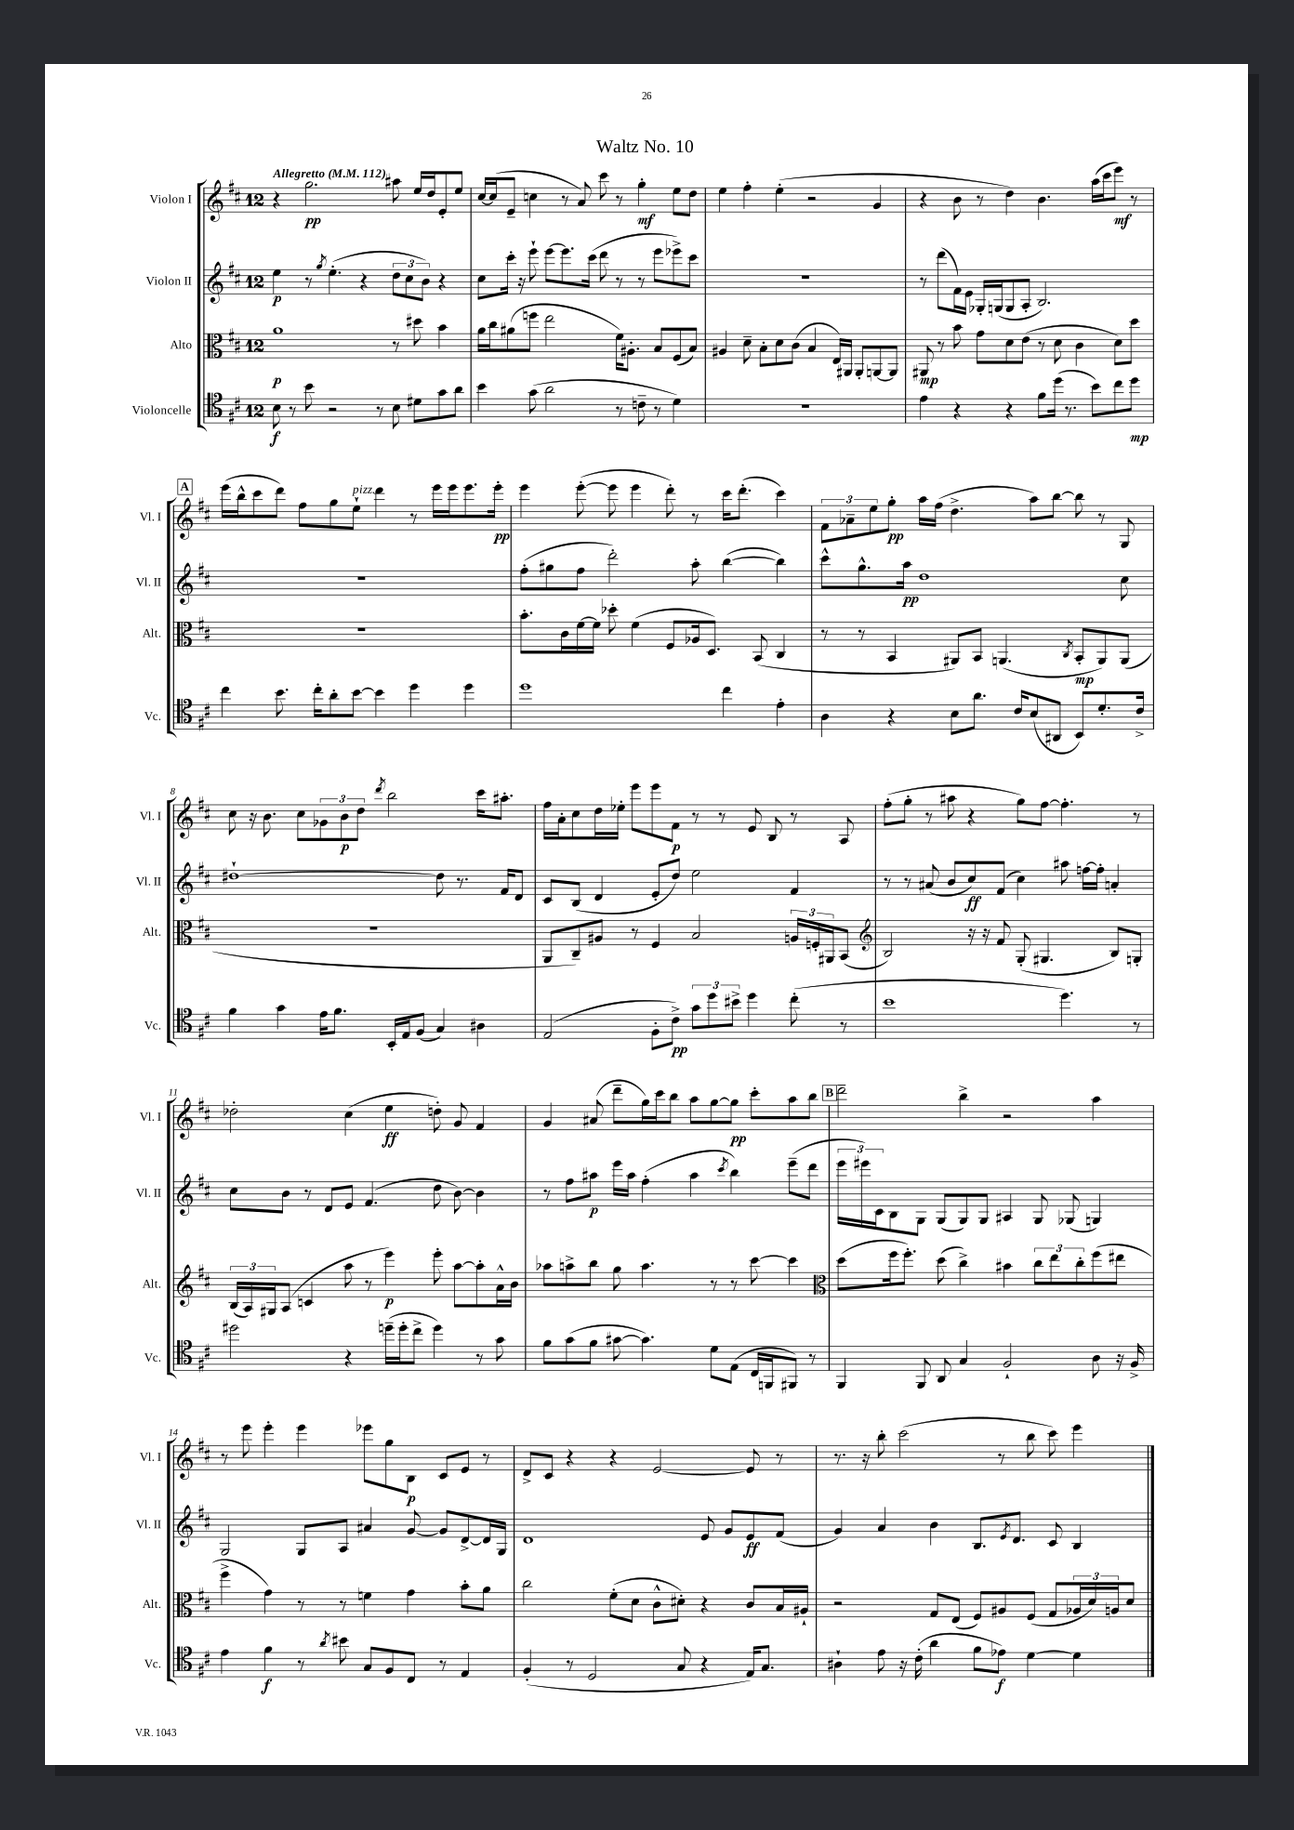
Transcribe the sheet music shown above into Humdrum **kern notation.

**kern	**kern	**kern	**kern
*staff4	*staff3	*staff2	*staff1
*clefC4	*clefC3	*clefG2	*clefG2
*k[f#c#]	*k[f#c#]	*k[f#c#]	*k[f#c#]
*M12/8	*M12/8	*M12/8	*M12/8
*MM112	*MM112	*MM112	*MM112
8B\	1a	4ee\	4r
8r	.	.	.
8b\	.	8r	2.gg\
.	.	8qgg/	.
2r	.	(4.ee'\	.
.	.	4r	.
8r	.	.	.
8B\	8r	12dd\L	8aa#\
.	.	12cc#\	.
8d#\L	8dd#\	.	16ee/LL
.	.	12b\J)	.
.	.	.	16dd/J
8g\	4b\	4r	8e'/
8a\J	.	.	8ee/J
=	=	=	=
4b\	16a\LL	8cc#\L	[16cc#/LL
.	16cc#\J	.	(16cc#/]J
.	(8a#\	16ccc#'\Jk	8e~/J
.	.	16r	.
(8g\	8ff\J	8eee`\	4cc\
2a\	2ee\	[8eee\L	.
.	.	8.eee\]	8r
.	.	.	8a/)
.	.	(16ccc#\Jk	.
.	.	8ddd\	8ccc#\
8r	16f#\LK)	8r	8r
.	8.A#'\J	.	.
8c~\	.	8r	4gg'\
8r	8B/L	8eee\L	.
4d\)	(8F#/	8eee-^\)	8ee\L
.	8B/J)	8ccc#\J	8dd\J
=	=	=	=
1.r	4A#/	1.r	4ee\
.	8d~\	.	4ff#'\
.	8B'\L	.	.
.	8d\	.	(4ee'\
.	(8c#\J	.	.
.	4B/	.	2r
.	16E/LL)	.	.
.	16AA#/JJ	.	.
.	8AA#'/L	.	.
.	[8AA/	.	4g/
.	8AA/]J	.	.
=	=	=	=
4e\	8AA#/	8r	4r
.	8r	(8ddd\L	.
4r	8b\	16f#\L)	8b\
.	.	16e\JJ	.
.	8g\L	16G-'/LL	8r
.	.	(16G/J	.
4r	8d\	8G/	4dd\)
.	(8e\J	8A'/J	.
8f#\L	8r	2.B/)	4.b\
(16dd\Jk	8d\	.	.
8.r	.	.	.
.	4c#\	.	.
8b\L)	.	.	(16aa\LL
.	.	.	16ccc#\J
8cc#\	8d\L)	.	8eee\J)
8dd\J	8dd\J	.	8r
=	=	=	=
4cc#\	1.r	1.r	(16eee\LL
.	.	.	16bb^^\J
.	.	.	8ccc#\
8.b\	.	.	8ddd\J)
.	.	.	8ff#\L
16cc#'\LK	.	.	.
8a'\	.	.	8gg\
[8b\J	.	.	8ee`\J
4b\]	.	.	4ddd\
4dd\	.	.	8r
.	.	.	16eee\LL
.	.	.	16eee\J
4dd\	.	.	8.eee\
.	.	.	16eee'\Jk
=	=	=	=
1dd	8.b'\L	(8ff#'\L	4eee\
.	.	8gg#\	.
.	16c#\L	.	.
.	[16f#\	8ff#\J	([8eee'\
.	16f#\]JJ	.	.
.	8dd-'\	2ddd'\)	8eee\]
.	(4f#\	.	4eee\
.	8F#/L	.	8ddd'\)
.	16A-/k	8aa'\	8r
.	8.D/J)	.	.
4cc#\	.	([4bb\	16ccc#\LK
.	.	.	(8.ddd'\J
.	(8BB/	.	.
4e'\	4C#/	4bb\])	4ccc#\)
=	=	=	=
4A\	8r	8ccc#^^\L	12f#\L
.	.	.	12a-~\
.	8r	8.gg^^\	.
.	.	.	12ee\
4r	4BB/	.	8gg'\J
.	.	16aa\Jk	.
.	.	1dd	16aa\LL
.	.	.	(16ff#\JJ
8B\L	8AA#/L)	.	4.dd^\
8.a\J	8BB/J	.	.
.	(4.AA/	.	.
16c#/LK	.	.	.
(8B/	.	.	8aa\L)
8AA#/J	.	.	[8bb\J
.	8qC#/	.	.
8BB/L)	8BB'/L	.	8bb\]
8.d'/	8AA/)	.	8r
.	(8AA/J	8cc#\	8G/
16c#^/Jk	.	.	.
=	=	=	=
4f#\	1.r	[1dd#`	8cc#\
.	.	.	16r
.	.	.	8.b\
4g\	.	.	.
.	.	.	8cc#\L
16e\LK	.	.	12g-\
8.f#\J	.	.	.
.	.	.	12b\
.	.	.	12dd\J
.	.	.	8qddd/
16BB'/LL	.	.	2bb\
16E/J	.	.	.
(8F#/J	.	.	.
4G/)	.	8dd#\]	.
.	.	8.r	.
4A#\	.	.	16ccc#\LK
.	.	16f#/LK	8.aa#'\J
.	.	8d/J	.
=	=	=	=
(2E/	8AA/L	8c#/L	16ff#\LL
.	.	.	16a'\J
.	8C#~/)	(8B/J	8cc#\
.	8A#/J	4d/	16dd\L
.	.	.	16ee-'\JJ
.	8r	.	8eee\L
8F#'\L	4F#/	8e'/L	8eee\
8c#^\J)	.	8dd/J)	8f#\J
12g\L	2B/	2ee\	8r
12dd\	.	.	.
.	.	.	8r
12b#^\J	.	.	.
4dd\	.	.	8e/
.	.	.	8B/
(8cc#'\	24A/LL	4f#/	8r
.	24F'/	.	.
.	24AA#/J	.	.
8r	(8BB/J	.	8A/
=	=	=	=
*	*clefG2	*	*
1b	2B/)	8r	(8ff#'\L
.	.	8r	8gg'\J
.	.	(8a#/	8r
.	.	8b/L	8aa#\
.	16r	8cc#/)	4r
.	16r	.	.
.	8f#/	(8f#/J	.
.	(8G'/	4cc#\)	8gg\L)
.	4.G#/	.	[8ff#\J
4.dd\)	.	8aa#\	4.ff#'\]
.	.	[16ff\LL	.
.	.	16ff'\]JJ	.
.	8B/L)	4a'/	.
8r	8G'/J	.	8r
=	=	=	=
2dd#\	(24B/LL	8cc#\L	2dd-'\
.	24A/)	.	.
.	24G#/J	.	.
.	(8A/J	8b\J	.
.	4c/	8r	.
.	.	8d/L	.
4r	8aa\	8e/J	(4cc#\
.	8r	(4.f#/	.
(16dd~\LL	4eee\)	.	4ee\
16dd'\J	.	.	.
8cc#^\J	.	.	.
4dd\)	8eee'\	8dd\	8dd'\)
.	[8aa\L	[8b\)	8g/
8r	8aa'\]	4b\]	4f#/
8g\	16a^^\L	.	.
.	16b\JJ	.	.
=	=	=	=
8f#\L	8aa-\L	8r	4g/
(8g\	8aa^\	8ff#\L	.
8f#\J	8bb\J	8aa#\J	(8a#/
[8g#\	8gg\	16eee\LL	8ddd~\L
.	.	16aa#\JJ	.
4.g#\])	4.aa\	(4ff#'\	16gg\L)
.	.	.	16ccc#\J
.	.	.	8bb\J
.	.	4aa#\	8aa\L
8d\L	8r	.	[8gg\
.	.	8qccc#/	.
(8E\J	8r	4bb\)	8gg\]J
16C#/LL	[8ccc#\	.	8ccc#'\L
16FF/J	.	.	.
8FF#/J)	4ccc#\]	(8eee~\L	8aa\
8r	.	8ddd\J	8bb\J
=	=	=	=
*	*clefC3	*	*
4FF#/	(8dd\L	24eee\LL	2ddd~\
.	.	24eee#\)	.
.	.	24c#\J	.
.	16ff#\k	8B\	.
.	8.ff#'\J)	.	.
8FF#/	.	8G\J	.
8AA/	(8dd\	(8G/L	.
4G/	4cc#^\)	8G/)	4bb^\
.	.	8G/J	.
2F#`/	4b#\	4A#/	2r
.	12cc#\L	8G/	.
.	12ee\	.	.
.	.	(8G-/	.
.	12cc#'\	.	.
8A\	(8ff#\	4G/)	4aa\
16r	8ee#\J	.	.
16F#^/	.	.	.
=	=	=	=
4e\	4ff#^\	2G/	8r
.	.	.	8eee\
4f#\	4g\)	.	4eee'\
8r	8r	8G/L	4eee\
8qa/	.	.	.
8b#\	8r	8A/J	.
8G/L	4f\	4a#/	8eee-\L
8F#/	.	.	8gg\
8C#/J	4g\	[8g/	8B\J
8r	.	8g/]L	8c#/L
4E/	8b'\L	[8d^/	8e/J
.	8a\J	16d/]L	8r
.	.	16G/JJ	.
=	=	=	=
(4F#'/	2cc#\	1d	8d^/L
.	.	.	8c#/J
8r	.	.	4r
2D/	.	.	.
.	(8f#'\L	.	4r
.	8d\J	.	.
.	8c#^^\L	.	[2e/
8G/	8d#'\J)	.	.
4r	4r	8e/	.
.	.	8g/L	.
16E/LK)	8c#/L	8e/	8e/]
8.G/J	.	.	.
.	16B/L	(8f#/J	8r
.	16A#`/JJ	.	.
=	=	=	=
4A#`\	2r	4g/)	8.r
.	.	.	16r
8e\	.	4a/	8bb'\
16r	.	.	(2ccc#\
(16c#'\	.	.	.
4a\	8G/L	4b\	.
.	(8E/J	.	.
8f#\L	8F#/L)	8.B/L	.
8e-\J)	8A#/	.	8r
.	.	8qe/	.
.	.	8.d/J	.
[4d\	(8F#/J	.	8bb\
.	8G/L	8c#/	8ccc#\)
4d\]	24A-/L	4B/	4eee\
.	24d/)	.	.
.	24A/J	.	.
.	8d/J	.	.
==	==	==	==
*-	*-	*-	*-
